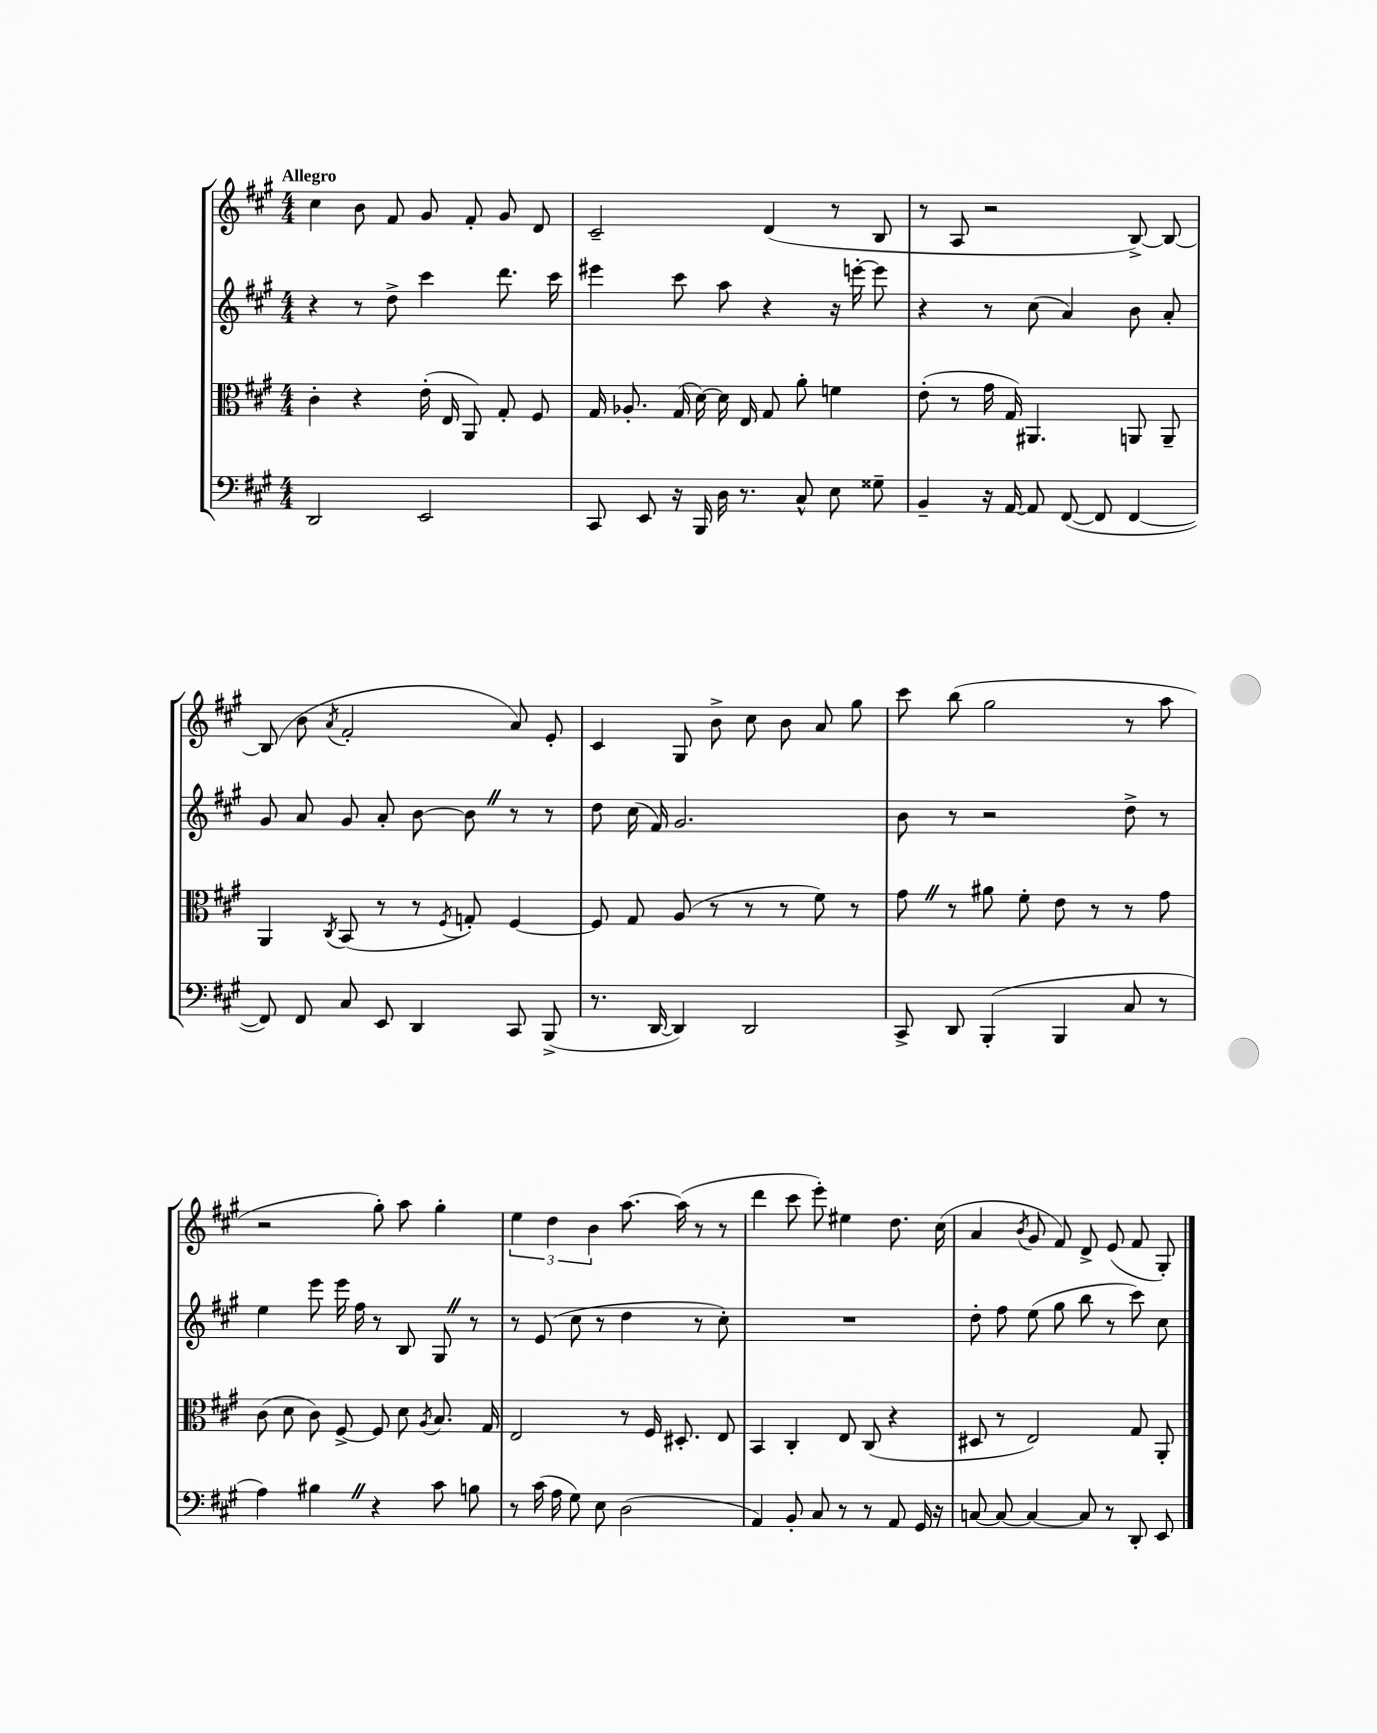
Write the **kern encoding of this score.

**kern	**kern	**kern	**kern
*part4	*part3	*part2	*part1
*staff4	*staff3	*staff2	*staff1
*clefF4	*clefC3	*clefG2	*clefG2
*k[f#c#g#]	*k[f#c#g#]	*k[f#c#g#]	*k[f#c#g#]
*M4/4	*M4/4	*M4/4	*M4/4
=1	=1	=1	=1
!	!	!	!LO:TX:a:B:t=Allegro
2DD/	4c#'\	4r	4cc#\
.	4r	8r	8b\
.	.	8dd^\	8f#/
2EE/	(16e'\	4ccc#\	8g#/
.	16E/	.	.
.	8AA/)	.	8f#'/
.	8G#'/	8.ddd\	8g#/
.	8F#/	.	8d/
.	.	16ccc#\	.
=2	=2	=2	=2
8CC#/	16G#/	4eee#X\	2c#~/
.	8.A-X'/	.	.
8EE/	.	.	.
16r	(16G#/	8ccc#\	.
16BBB/	[16d\)	.	.
16D\	16d\]	8aa\	.
8.r	16E/	.	.
.	8G#/	4r	(4d/
8C#^^/	8a'\	.	.
8E\	4fn\	16r	8r
.	.	[16eeen'\	.
8G##X~\	.	8eee\]	8B/
=3	=3	=3	=3
4BB~/	(8e'\	4r	8r
.	8r	.	8A/
16r	16g#\	8r	2r
[16AA/	16G#/)	.	.
8AA/]	4.AA#X/	(8cc#\	.
([8FF#/	.	4a/)	.
8FF#/]	.	.	.
[4FF#/	8AAn/	8b\	[8B^/)
.	8AA~/	8a'/	8B/_
!!LO:LB:g=z
=4	=4	=4	=4
8FF#/])	4AA/	8g#/	(8B/]
8FF#/	.	8a/	8b\
.	8qC#/	.	8qa/
8C#/	(8BB/	8g#/	2f#'/
8EE/	8r	8a'/	.
4DD/	8r	[8b\	.
.	8qF#/	.	.
.	8Gn'/)	8bZ\]	.
8CC#/	[4F#/	8r	8a/)
(8BBB^/	.	8r	8e'/
=5	=5	=5	=5
8.r	8F#/]	8dd\	4c#/
.	8G#/	(16cc#\	.
[16DD/	.	16f#/)	.
4DD/])	(8A/	2.g#/	8G#/
.	8r	.	8b^\
2DD/	8r	.	8cc#\
.	8r	.	8b\
.	8f#\)	.	8a/
.	8r	.	8gg#\
=6	=6	=6	=6
8CC#^/	8g#Z\	8b\	8ccc#\
8DD/	8r	8r	(8bb\
(4BBB'/	8a#X\	2r	2gg#\
.	8f#'\	.	.
4BBB/	8e\	.	.
.	8r	.	.
8C#/	8r	8dd^\	8r
8r	8g#\	8r	8aa\
!!LO:LB:g=z
=7	=7	=7	=7
4A\)	(8c#\	4ee\	2r
.	8d\	.	.
4B#XZ\	8c#\)	8eee\	.
.	[8F#^/	16eee\	.
.	.	16ff#\	.
4r	8F#/]	8r	8gg#'\)
.	8d\	8B/	8aa\
.	8qA/	.	.
8c#\	8.B/	8G#Z/	4gg#'\
8Bn\	.	8r	.
.	16G#/	.	.
=8	=8	=8	=8
8r	2E/	8r	6ee\
(16c#\	.	(8e/	.
.	.	.	6dd\
16A\	.	.	.
8G#\)	.	8cc#\	.
.	.	.	6b\
8E\	.	8r	.
(2D\	8r	4dd\	[8.aa\
.	16F#/	.	.
.	8.D#X'/	.	(16aa\]
.	.	8r	8r
.	8E/	8cc#'\)	8r
=9	=9	=9	=9
4AA/)	4BB/	1r	4ddd\
8BB'/	4C#'/	.	8ccc#\
8C#/	.	.	8eee'\)
8r	8E/	.	4ee#X\
8r	(8C#/	.	.
8AA/	4r	.	8.dd\
16GG#/	.	.	.
16r	.	.	(16cc#\
=10	=10	=10	=10
[8Cn/	8D#X/	8dd'\	4a/
8C/_	8r	8ff#\	.
.	.	.	8qb/
4C/_	2E/)	(8ee\	8g#/
.	.	8gg#\	8f#/)
8C/]	.	8bb\	8d^/
8r	.	8r	(8e/
8DD'/	8G#/	8ccc#\)	8f#/
8EE/	8AA'/	8cc#\	8G#'/)
==	==	==	==
*-	*-	*-	*-
